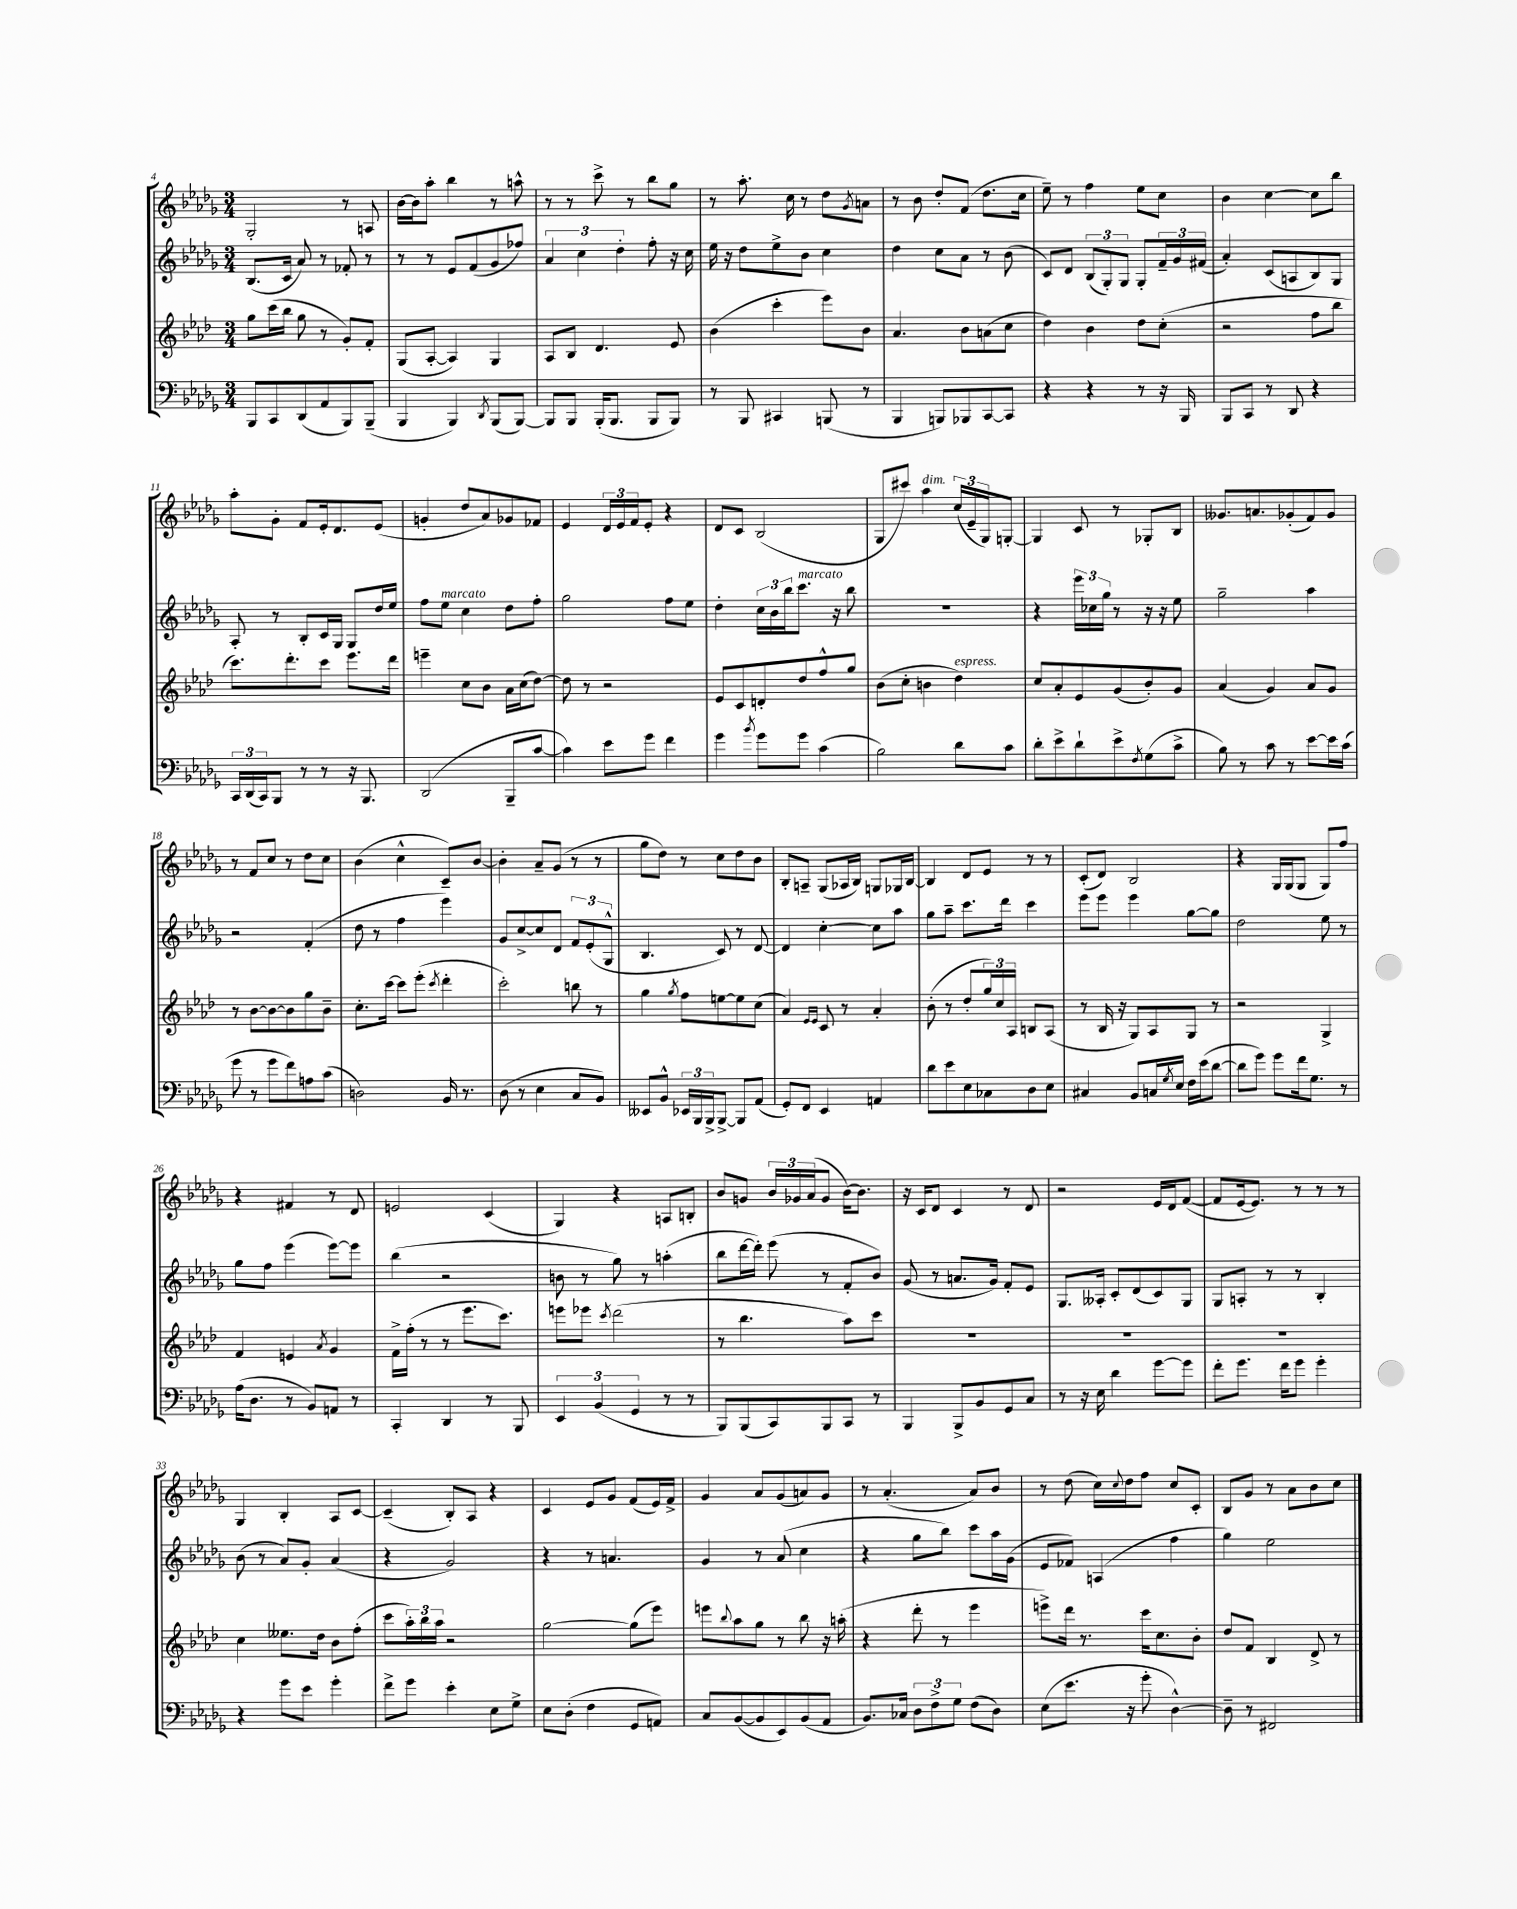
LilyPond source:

<<
\new StaffGroup <<
\new Staff = "s0" {
    \clef treble \key des \major \numericTimeSignature \time 3/4
    ges2-. r8 a8 |
    bes'16~ bes'16 aes''8-. bes''4 r8 a''8-^ |
    r8 r8 c'''8-> r8 bes''8 ges''8 |
    r8 aes''8.-. c''16 r8 des''8 \acciaccatura { ges'8 } a'8 |
    r8 bes'8 des''8-. f'8( des''8. c''16 |
    ees''8--) r8 f''4 ees''8 c''8 |
    bes'4 c''4~ c''8 bes''8 |
    aes''8-. ges'8-. f'8 ees'16-. des'8. ees'8( |
    g'4-. des''8 aes'8) ges'8 fes'8 |
    ees'4 \tuplet 3/2 { des'16 ees'16 f'16 } ees'8-. r4 |
    des'8 c'8 bes2( |
    ges8 cis'''8) aes''4^\markup { \italic "dim." } \tuplet 3/2 { c''16( ees'16-- ges16) } g8~-. |
    g4 c'8 r8 ges8-. bes8 |
    geses'8. a'8. ges'8-.( f'8) ges'8 |
    r8 f'8 c''8 r8 des''8 c''8 |
    bes'4( c''4-^ c'8--) bes'8~ |
    bes'4-. aes'8-- ges'8( r8 r8 |
    ges''8 des''8) r8 c''8 des''8 bes'8 |
    bes8-. a8-- ges8( aes16 bes16) g8 ges16 bes16~ |
    bes4 des'8 ees'8 r8 r8 |
    c'8-.( des'8) bes2 |
    r4 ges16 ges16( ges8 ges8) f''8 |
    r4 fis'4 r8 des'8 |
    e'2 c'4( |
    ges4) r4 a8 b8-. |
    bes'8 g'8 \tuplet 3/2 { bes'16 ges'16 aes'16( } ges'8 bes'16~) bes'8. |
    r16 c'16 des'8 c'4 r8 des'8 |
    r2 ees'16 des'16 f'8~( |
    f'8 ees'16~ ees'8.) r8 r8 r8 |
    ges4 bes4-. aes8 c'8~ |
    c'4--( bes8-.) aes8 r4 |
    c'4 ees'8 ges'8 f'8( ees'16) f'16-> |
    ges'4 aes'8 ges'8( a'8) ges'8 |
    r8 aes'4.-.( aes'8) bes'8 |
    r8 des''8( c''16) \appoggiatura { c''8 } des''16 f''8 c''8 c'8-. |
    bes8 ges'8 r8 aes'8 bes'8 c''8 \bar "|." |
}
\new Staff = "s1" {
    \clef treble \key des \major \numericTimeSignature \time 3/4
    bes8.( c'16 aes'8) r8 fes'8-. r8 |
    r8 r8 ees'8 f'8( ges'8 fes''8) |
    \tuplet 3/2 { aes'4 c''4 des''4-. } f''8-. r16 c''16 |
    ees''16 r16 des''8 ees''8-> bes'8 c''4 |
    des''4 c''8 aes'8 r8 bes'8( |
    c'8) des'8 \tuplet 3/2 { bes8( ges8-.) ges8 } ges8-. \tuplet 3/2 { f'16-- ges'16 fis'16( } |
    aes'4-.) c'8( a8 bes8) ges8 |
    aes8-. r8 bes8-. c'16 ges16 ges8 des''16 ees''16 |
    f''8 ees''8^\markup { \italic "marcato" } c''4 des''8 f''8-. |
    ges''2 f''8 ees''8 |
    des''4-. \tuplet 3/2 { c''16 bes'16 bes''16 } c'''8.^\markup { \italic "marcato" } r16 bes''8 |
    R2. |
    r4 \tuplet 3/2 { ees'''16 ces''16 ges''16 } r8 r16 r16 ees''8 |
    ges''2-- aes''4 |
    r2 f'4-.( |
    des''8 r8 f''4 ees'''4) |
    ges'8 c''8~-> c''8 des'8 \tuplet 3/2 { f'8 ees'8-.( ges8-^ } |
    bes4. c'8) r8 des'8~ |
    des'4 c''4~-. c''8 aes''8 |
    ges''8 aes''8-- c'''8. des'''16 c'''4 |
    ees'''8 ees'''8 ees'''4 ges''8~ ges''8 |
    des''2 ees''8 r8 |
    ges''8 f''8 ees'''4( ees'''8~) ees'''8 |
    bes''4( r2 |
    b'8 r8 ges''8) r8 a''4-.( |
    bes''8 des'''16~ des'''16-.) ees'''8( r8 f'8-. bes'8) |
    ges'8( r8 a'8. ges'16) f'8-. ees'8 |
    ges8. aeses16-. c'8-. des'8( c'8) ges8 |
    ges8 a8-. r8 r8 bes4-. |
    bes'8( r8 aes'8) ges'8-. aes'4( |
    r4 ges'2) |
    r4 r8 a'4. |
    ges'4 r8 aes'8( c''4 |
    r4 ges''8 bes''8) c'''8 aes''16 ges'16( |
    ees'8 fes'8) a4( f''4 |
    ges''4) ees''2 \bar "|." |
}
\new Staff = "s2" {
    \clef treble \key aes \major \numericTimeSignature \time 3/4
    g''8 c'''16( bes''16 g''8 r8 g'8-.) f'8-. |
    g8( aes8~-. aes4) g4 |
    aes8 bes8 des'4. ees'8 |
    bes'4( c'''4-. ees'''8) bes'8 |
    aes'4. bes'8 a'8( c''8 |
    des''4) bes'4 des''8 c''8-.( |
    r2 f''8 bes''8 |
    c'''8.) des'''8.-. c'''8 ees'''8. des'''16 |
    e'''4-- c''8 bes'8 aes'16 c''16( des''8~) |
    des''8 r8 r2 |
    ees'8 c'8 d'8-. des''8 f''8-^ g''8 |
    bes'8( c''8-. b'4 des''4^\markup { \italic "espress." }) |
    c''8 aes'8-. ees'8 g'8( bes'8-.) g'8 |
    aes'4( g'4) aes'8 g'8 |
    r8 bes'8~ bes'8~ bes'8 g''8 bes'8-- |
    c''8.-. c'''16~ c'''8 ees'''8-.( \acciaccatura { c'''8 } des'''4-. |
    c'''2-.) b''8 r8 |
    g''4 \acciaccatura { g''8 } f''8 e''8~ e''8 c''8( |
    aes'4) \grace { ees'16 ees'16 } c'8 r8 aes'4-. |
    bes'8-.( r8 des''8-. \tuplet 3/2 { g''16) c''16 aes16 } b8 aes8( |
    r8 bes16 r16 g8) aes8 g8 r8 |
    r2 g4-> |
    f'4 e'4 \acciaccatura { aes'8 } g'4 |
    f'16-> f''16-.( r8 r8 ees'''8. c'''8.) |
    e'''8 ees'''8 \acciaccatura { c'''8 } des'''2( |
    r8 bes''4. aes''8) c'''8 |
    R2. |
    R2. |
    R2. |
    c''4 eeses''8. des''16 bes'8 f''8-.( |
    c'''8 \tuplet 3/2 { aes''16-.) bes''16 aes''16 } r2 |
    g''2~ g''8( ees'''8) |
    e'''8 \appoggiatura { bes''8 } aes''8 g''8 r8 bes''8 r16 a''16-.( |
    r4 des'''8-. r8 ees'''4 |
    e'''8->) des'''16 r8. c'''16 c''8. bes'8-. |
    des''8 f'8 bes4 des'8-> r8 \bar "|." |
}
\new Staff = "s3" {
    \clef bass \key des \major \numericTimeSignature \time 3/4
    bes,,8 c,8 des,8( aes,8 bes,,8) bes,,8--( |
    bes,,4 bes,,4) \acciaccatura { des,8 } bes,,8( bes,,8~) |
    bes,,8 bes,,8 bes,,16-.( bes,,8. bes,,8 bes,,8) |
    r8 bes,,8 cis,4 b,,8( r8 |
    bes,,4 b,,8) bes,,8 c,8~ c,8 |
    r4 r4 r8 r16 bes,,16 |
    bes,,8 c,8 r8 des,8 r4 |
    \tuplet 3/2 { c,16 des,16( c,16) } bes,,8 r8 r8 r16 bes,,8. |
    des,2( bes,,8-- c'8~ |
    c'4) ees'8 ges'8 f'4 |
    ges'4 \acciaccatura { bes'8 } ges'8 ges'8 c'4( |
    bes2) des'8 c'8 |
    des'8-. ees'8-> des'8-! ees'8-> \acciaccatura { f8 } ges8( c'8-> |
    bes8) r8 c'8 r8 ees'8~ ees'16 c'16( |
    ges'8 r8 ges'8 f'8) a8 c'8( |
    d2) bes,16 r8. |
    des8( r8 ees4 c8 bes,8) |
    eeses,8 bes,8-^ \tuplet 3/2 { ees,16 bes,,16 bes,,16-> } bes,,8~-> bes,,8 aes,8( |
    ges,8-.) f,8 ees,4 a,4 |
    des'8 ees'8 ees8 ces8 des8 ees8 |
    cis4 bes,8 c16 \acciaccatura { ges8 } ees16 f16 ees'16( des'8~ |
    des'8 ges'8) ges'8 f'16 ges8. r8 |
    aes16( des8. r8 bes,8) a,8 r8 |
    c,4-. des,4 r8 bes,,8 |
    \tuplet 3/2 { ees,4 bes,4( ges,4 } r8 r8 |
    bes,,8) bes,,8( c,8) bes,,8 c,8 r8 |
    bes,,4 bes,,8-> bes,8 ges,8 c8 |
    r8 r16 ees16 des'4 ges'8~ ges'8 |
    f'8-. ges'8. f'16 ges'8 ges'4-. |
    r4 ges'8 ees'8 ges'4-. |
    f'8-> ges'8 ees'4-. ees8 ges8-> |
    ees8 des8-.( f4 ges,8 a,8) |
    c8 bes,8~( bes,8 ees,8) bes,8( aes,8 |
    bes,8.) ces16 \tuplet 3/2 { des8 f8-> ges8 } f8( des8) |
    ees8( ees'8. r16 ges'8-. des4~-^) |
    des8-- r8 fis,2 \bar "|." |
}
>>
>>
\layout { \context { \Score currentBarNumber = #4 } }
